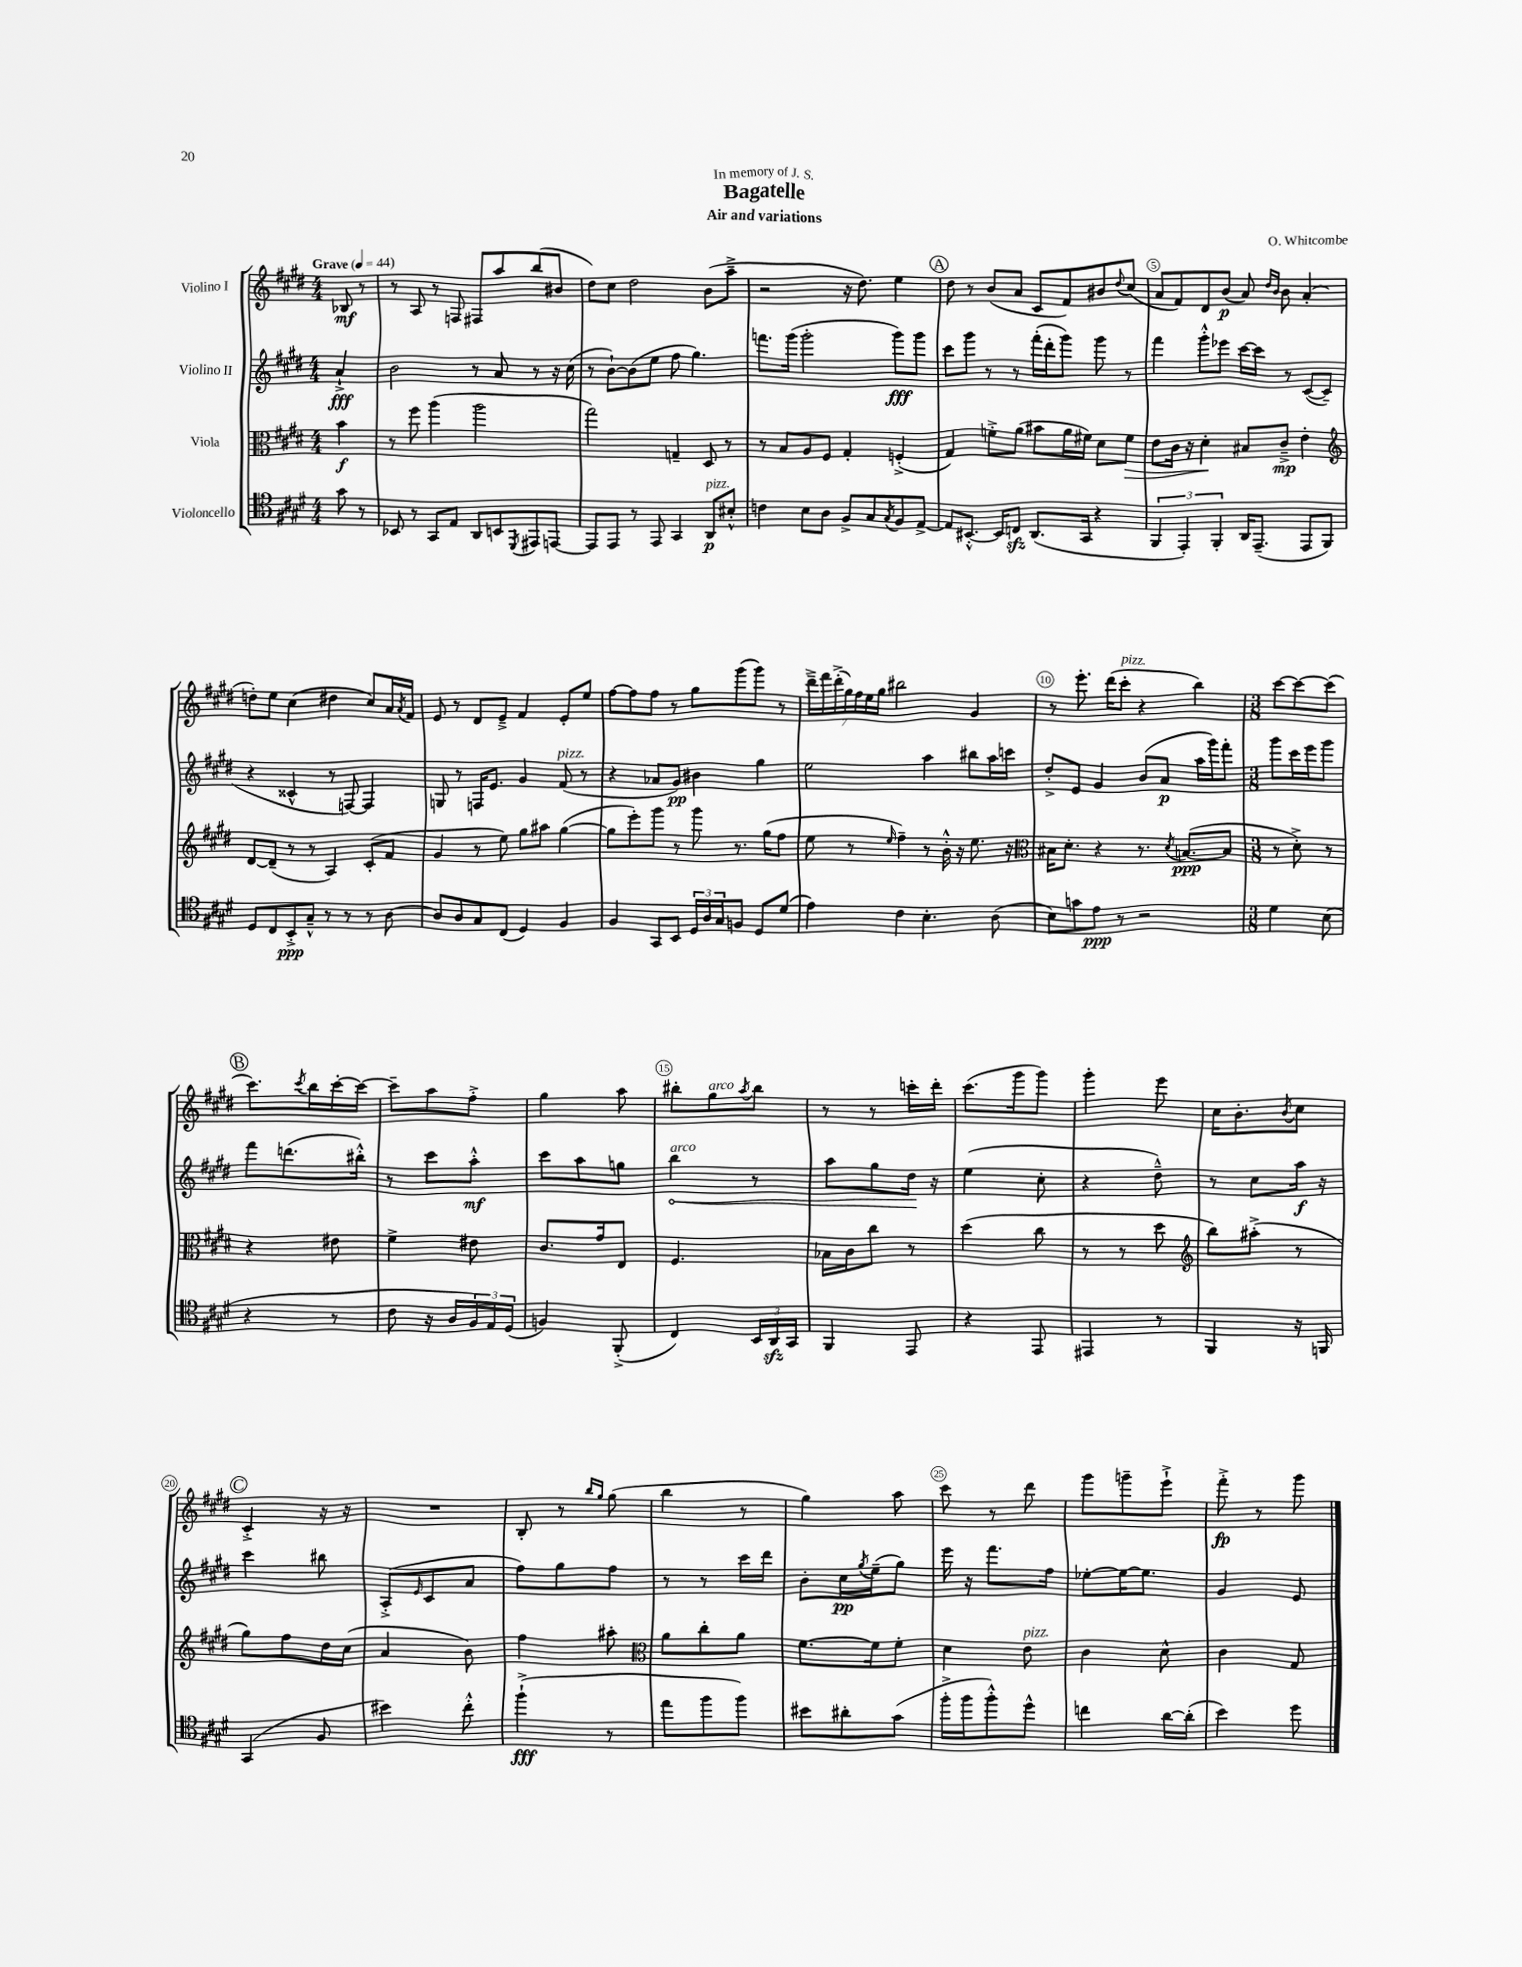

**kern	**dynam	**kern	**dynam	**kern	**dynam	**kern	**dynam
*part4	*part4	*part3	*part3	*part2	*part2	*part1	*part1
*staff4	*staff4	*staff3	*staff3	*staff2	*staff2	*staff1	*staff1
*I"Violoncello	*	*I"Viola	*	*I"Violino II	*	*I"Violino I	*
*clefC4	*	*clefC3	*	*clefG2	*	*clefG2	*
*k[f#c#g#d#]	*	*k[f#c#g#d#]	*	*k[f#c#g#d#]	*	*k[f#c#g#d#]	*
*M4/4	*	*M4/4	*	*M4/4	*	*M4/4	*
*MM44	*	*MM44	*	*MM44	*	*MM44	*
=	=	=	=	=	=	=	=
!	!	!	!	!	!	!LO:TX:a:B:t=Grave	!
8g#\	.	4b\	f	4a`^/	fff	8B-X/	mf
8r	.	.	.	.	.	8r	.
=1	=1	=1	=1	=1	=1	=1	=1
8BB-X/	.	8r	.	2b\	.	8r	.
8r	.	8ff#\	.	.	.	8A/	.
8GG#/L	.	(4aa\	.	.	.	8r	.
8E/J	.	.	.	.	.	8Fn/	.
8AA/L	.	2aa\	.	8r	.	8F#X/L	.
8BBn/	.	.	.	8a/	.	8aa/	.
8qDD#/	.	.	.	.	.	.	.
8EE#X/	.	.	.	8r	.	(8bb/	.
[8EEn/J	.	.	.	16r	.	8b#X/J	.
.	.	.	.	(16cc#\	.	.	.
=2	=2	=2	=2	=2	=2	=2	=2
8EE/L]	.	2gg#\)	.	8r	.	8dd#\L)	.
8EE/J	.	.	.	[8b`\L)	.	8cc#\J	.
8r	.	.	.	(8b\]	.	2dd#\	.
8EE/	.	.	.	8ee\J	.	.	.
4GG#/	.	4Gn~/	.	8ff#\	.	.	.
.	.	.	.	4.gg#\)	.	.	.
!LO:TX:a:i:t=pizz.	!	!	!	!	!	!	!
8AA/L	p	8D#/	.	.	.	(8b\L	.
8B#X'^^/J	.	8r	.	.	.	8aa~^\J	.
=3	=3	=3	=3	=3	=3	=3	=3
4cn\	.	8r	.	8.fffn\L	.	2r	.
.	.	8B/L	.	.	.	.	.
.	.	.	.	(16ggg#\Jk	.	.	.
8B\L	.	8A/	.	2ggg#'\	.	.	.
8A\J	.	8F#/J	.	.	.	.	.
8F#^/L	.	4G#'/	.	.	.	16r	.
.	.	.	.	.	.	8.dd#\)	.
8G#/	.	.	.	.	.	.	.
8qG#/	.	.	.	.	.	.	.
8F#/	.	(4Fn'^/	.	8ggg#\L)	fff	4ee\	.
[8E^/J	.	.	.	8ggg#\J	.	.	.
!!LO:REH:place=s1:t=A
=4	=4	=4	=4	=4	=4	=4	=4
8E/L]	.	4G#/)	.	8ccc#\L	.	8dd#\	.
[8.BB#X'^^/J	.	.	.	8ggg#\J	.	8r	.
.	.	8fn'^\L	.	8r	.	(8b/L	.
16BB#/KL]	.	.	.	.	.	.	.
8Cnzz/J	.	(8a\J	.	8r	.	8a/J	.
(8.AA/L	.	8b#X\L	.	(16fff#'\LL	.	8c#/L	.
.	.	.	.	16ddd#'\J	.	.	.
.	.	16a\L	.	8ggg#\J)	.	8f#/)	.
16GG#/Jk	.	16f#X\JJ)	.	.	.	.	.
4r	.	8d#\L	.	8ggg#\	.	8b#X/	.
.	.	.	.	.	.	8qqdd#/	.
!	!	!	!LO:HP:b	!	!	!	!
.	.	8f#\J	>	8r	.	(8cc#/J	.
=5	=5	=5	=5	=5	=5	=5	=5
6FF#/	.	8e\L	.	4fff#\	.	8a/L	.
.	.	16c#\Jk	.	.	.	8f#/)	.
6EE'/)	.	.	.	.	.	.	.
.	.	16r	.	.	.	.	.
.	.	4d#'\	.	8ggg#'^^\L	.	8d#/	.
6FF#'/	.	.	.	.	.	.	.
.	.	.	.	8eee-X\J	.	(8b/J	p
16AA/KL	.	8B#X/L	]	[16ccc#\LL	.	8a/)	.
(8.EE~/J	.	.	.	16ccc#\JJ]	.	.	.
.	.	.	.	.	.	16qqdd#/LL	.
.	.	.	.	.	.	16qqb/JJ	.
.	.	8c#~^/J	mp	8r	.	8b\	.
8EE/L	.	4e'\	.	([8c#/L	.	(4a'/	.
8FF#/J)	.	.	.	8c#~/J]	.	.	.
!!LO:LB:g=z
=6	=6	=6	=6	=6	=6	=6	=6
*	*	*clefG2	*	*	*	*	*
8D#/L	.	[8d#/L	.	4r	.	8ddn'\L)	.
8C#/	.	(8d#~/J]	.	.	.	8ee\J	.
8BB'^/	ppp	8r	.	4c##X^^/	.	(4cc#\	.
8G#~^^/J	.	8r	.	.	.	.	.
8r	.	4A/)	.	8r	.	4dd#X\	.
8r	.	.	.	[8Fn/)	.	.	.
8r	.	(8c#'/L	.	4F/]	.	8cc#/L)	.
[8A\	.	8f#/J	.	.	.	16a/L	.
.	.	.	.	.	.	8qa/	.
.	.	.	.	.	.	16f#/JJ	.
=7	=7	=7	=7	=7	=7	=7	=7
8A/L]	.	4g#/	.	8Gn/	.	8e/	.
8A/	.	.	.	8r	.	8r	.
8G#/	.	8r	.	16Fn/KL	.	8d#/L	.
.	.	.	.	8.e/J	.	.	.
(8C#/J	.	8ee\)	.	.	.	8e~^/J	.
4D#/)	.	8gg#\L	.	4g#/	.	4f#/	.
.	.	8aa#X\J	.	.	.	.	.
!	!	!	!	!LO:TX:a:i:t=pizz.	!	!	!
4F#/	.	([4gg#\	.	(8f#/	.	8e'/L	.
.	.	.	.	8r	.	8ee/J	.
=8	=8	=8	=8	=8	=8	=8	=8
4F#/	.	8gg#\L]	.	4r	.	[8ff#\L	.
.	.	8eee'\)	.	.	.	8ff#\]	.
8GG#/L	.	8ggg#\J	.	8a-X/L	.	8ff#\J	.
8BB/J	.	8r	.	8g#/J)	pp	8r	.
24D#/LL	.	8ggg#\	.	4b#X\	.	8gg#\L	.
24A/	.	.	.	.	.	.	.
24G#/J	.	.	.	.	.	.	.
8Fn/J	.	8.r	.	.	.	(8ggg#\	.
8D#/L	.	.	.	4gg#\	.	8ggg#\J)	.
.	.	(16gg#\KL	.	.	.	.	.
(8d#/J	.	8ff#\J	.	.	.	8r	.
=9	=9	=9	=9	=9	=9	=9	=9
4e\)	.	8ee\	.	2ee\	.	28ddd#~^\LL	.
.	.	.	.	.	.	28fff#\	.
.	.	.	.	.	.	(28ddd#'^\	.
.	.	.	.	.	.	28gg#\)	.
.	.	8r	.	.	.	.	.
.	.	.	.	.	.	28ff#\	.
.	.	.	.	.	.	28ee\	.
.	.	.	.	.	.	28gg#\JJ	.
.	.	16qqee/	.	.	.	.	.
4c#\	.	4ff#~\)	.	.	.	2bb#X\	.
4.B'\	.	8r	.	4aa\	.	.	.
.	.	16b'^^\	.	.	.	.	.
.	.	16r	.	.	.	.	.
.	.	8.ee\	.	8bb#X\L	.	4g#/	.
(8A\	.	.	.	16aa\L	.	.	.
.	.	16r	.	16cccn\JJ	.	.	.
=10	=10	=10	=10	=10	=10	=10	=10
*	*	*clefC3	*	*	*	*	*
8B\L)	.	16B#X\KL	.	8dd#'^/L	.	8r	.
.	.	8.d#'\J	.	.	.	.	.
8gn\	.	.	.	8e/J	.	8.eee'\	.
8e\J	ppp	4r	.	4g#/	.	.	.
.	.	.	.	.	.	(16ddd#\KL	.
!	!	!	!	!	!	!LO:TX:a:i:t=pizz.	!
8r	.	.	.	.	.	8ccc#'\J	.
2r	.	8.r	.	(8b/L	.	4r	.
.	.	.	.	8a/J	p	.	.
.	.	8qd#/	.	.	.	.	.
.	.	([8.Bn/L	ppp	.	.	.	.
.	.	.	.	16aa\LL	.	4bb\)	.
.	.	.	.	16ggg#\J)	.	.	.
.	.	8B/J]	.	8fff#'\J	.	.	.
=11	=11	=11	=11	=11	=11	=11	=11
*M3/8	*	*M3/8	*	*M3/8	*	*M3/8	*
4d#\	.	8r	.	8ggg#\L	.	[8ccc#\L	.
.	.	8d#'^\)	.	16ccc#\L	.	8ccc#\_	.
.	.	.	.	16eee\J	.	.	.
(8B\	.	8r	.	8ggg#\J	.	(8ccc#\J]	.
!!LO:LB:g=z
!!LO:REH:place=s1:t=B
=12	=12	=12	=12	=12	=12	=12	=12
4r	.	4r	.	8fff#\L	.	8.ccc#\L)	.
.	.	.	.	(8.dddn\	.	.	.
.	.	.	.	.	.	8qccc#/	.
.	.	.	.	.	.	16bb\L	.
8r	.	8e#X\	.	.	.	[16ccc#'\	.
.	.	.	.	16bb#X'^^\Jk)	.	16ccc#\JJ_	.
=13	=13	=13	=13	=13	=13	=13	=13
8c#\	.	4f#^\	.	8r	.	8ccc#~\L]	.
16r	.	.	.	8ccc#\L	.	8aa\	.
16A/LL	.	.	.	.	.	.	.
24F#/)	.	8e#X\	.	8aa'^^\J	mf	8ff#'^\J	.
24E/	.	.	.	.	.	.	.
(24D#/JJ	.	.	.	.	.	.	.
=14	=14	=14	=14	=14	=14	=14	=14
4Fn/)	.	8.c#/L	.	8ccc#\L	.	4gg#\	.
.	.	.	.	8aa\	.	.	.
.	.	16g#/k	.	.	.	.	.
(8FF#'^/	.	8E/J	.	8ggn\J	.	8aa\	.
=15	=15	=15	=15	=15	=15	=15	=15
!	!	!	!	!LO:TX:a:i:t=arco	!	!	!
!	!	!	!	!	!LO:HP:b	!	!
4C#/)	.	4.F#/	.	4bb\	<	8bb#X'\L	.
!	!	!	!	!	!	!LO:TX:a:i:t=arco	!
.	.	.	.	.	.	8gg#\	.
.	.	.	.	.	.	8qaa/	.
24BB/LL	.	.	.	8r	.	8bb#\J	.
24AAzz/	.	.	.	.	.	.	.
24GG#/JJ	.	.	.	.	.	.	.
=16	=16	=16	=16	=16	=16	=16	=16
4FF#/	.	16B-X\LL	.	8aa\L	.	8r	.
.	.	16c#\J	.	.	.	.	.
.	.	8cc#\J	.	8gg#\	.	8r	.
8EE/	.	8r	.	16dd#\Jk	.	16cccn'\LL	.
.	.	.	.	16r	[	16ddd#'\JJ	.
=17	=17	=17	=17	=17	=17	=17	=17
4r	.	(4dd#\	.	(4ee\	.	(8.ccc#\L	.
.	.	.	.	.	.	16ggg#\k	.
8EE/	.	8cc#\	.	8cc#'\	.	8ggg#\J)	.
=18	=18	=18	=18	=18	=18	=18	=18
4EE#X/	.	8r	.	4r	.	4ggg#'\	.
.	.	8r	.	.	.	.	.
8r	.	8dd#\	.	8dd#~^^\)	.	8eee\	.
=19	=19	=19	=19	=19	=19	=19	=19
*	*	*clefG2	*	*	*	*	*
4FF#/	.	8bb\L)	.	8r	.	16cc#\KL	.
.	.	.	.	.	.	8.b'\	.
.	.	(8aa#X'^\J	.	8cc#\L	.	.	.
.	.	.	.	.	.	8qb/	.
16r	.	8r	.	16aa\Jk	f	8cc#\J	.
16FFn/	.	.	.	16r	.	.	.
!!LO:LB:g=z
!!LO:REH:place=s1:t=C
=20	=20	=20	=20	=20	=20	=20	=20
(4GG#/	.	8gg#\L)	.	4ccc#\	.	4c#'^/	.
.	.	8ff#\	.	.	.	.	.
8F#/	.	16dd#\L	.	8bb#X\	.	16r	.
.	.	(16cc#\JJ	.	.	.	16r	.
=21	=21	=21	=21	=21	=21	=21	=21
4b#X\)	.	4a/	.	(8A'^/L	.	4.r	.
.	.	.	.	16qqe/	.	.	.
.	.	.	.	8c#/	.	.	.
8cc#'^^\	.	8b\)	.	8a/J	.	.	.
=22	=22	=22	=22	=22	=22	=22	=22
(4ff#`^\	fff	4ff#\	.	8ff#\L)	.	8B'/	.
.	.	.	.	8gg#\	.	8r	.
.	.	.	.	.	.	16qqbb/LL	.
.	.	.	.	.	.	16qqgg#/JJ	.
8r	.	8aa#X'\	.	8ff#\J	.	(8gg#\	.
=23	=23	=23	=23	=23	=23	=23	=23
*	*	*clefC3	*	*	*	*	*
8ee\L	.	8a\L	.	8r	.	4bb\	.
8ff#\	.	8cc#'\	.	8r	.	.	.
8ff#\J)	.	8a\J	.	16ccc#\LL	.	8r	.
.	.	.	.	16ddd#\JJ	.	.	.
=24	=24	=24	=24	=24	=24	=24	=24
8b#X\L	.	[8.f#\L	.	8b'\L	.	4gg#\)	.
8a#X'\	.	.	.	16cc#\L	pp	.	.
.	.	.	.	8qgg#/	.	.	.
.	.	16f#\k]	.	(16ee~\J	.	.	.
(8g#\J	.	8f#'\J	.	8gg#\J)	.	8aa\	.
=25	=25	=25	=25	=25	=25	=25	=25
16ff#'^\LL	.	4d#\	.	16eee\	.	8ccc#\	.
16ff#\J	.	.	.	16r	.	.	.
8ff#'^^\)	.	.	.	8.fff#\L	.	8r	.
!	!	!LO:TX:a:i:t=pizz.	!	!	!	!	!
8dd#^^\J	.	8e\	.	.	.	8ddd#\	.
.	.	.	.	16ff#\Jk	.	.	.
=26	=26	=26	=26	=26	=26	=26	=26
4ccn\	.	4c#\	.	[8ee-X'\L	.	8ggg#\L	.
.	.	.	.	16ee-\K_	.	8gggn~\	.
.	.	.	.	8.ee-\J]	.	.	.
[16a\LL	.	8d#^^\	.	.	.	8eee`^\J	.
(16a'\JJ]	.	.	.	.	.	.	.
=27	=27	=27	=27	=27	=27	=27	=27
4b\)	.	4c#\	.	4g#/	.	8fff#'^\	fp
.	.	.	.	.	.	8r	.
8dd#\	.	8G#/	.	8e/	.	8ggg#\	.
==	==	==	==	==	==	==	==
*-	*-	*-	*-	*-	*-	*-	*-
